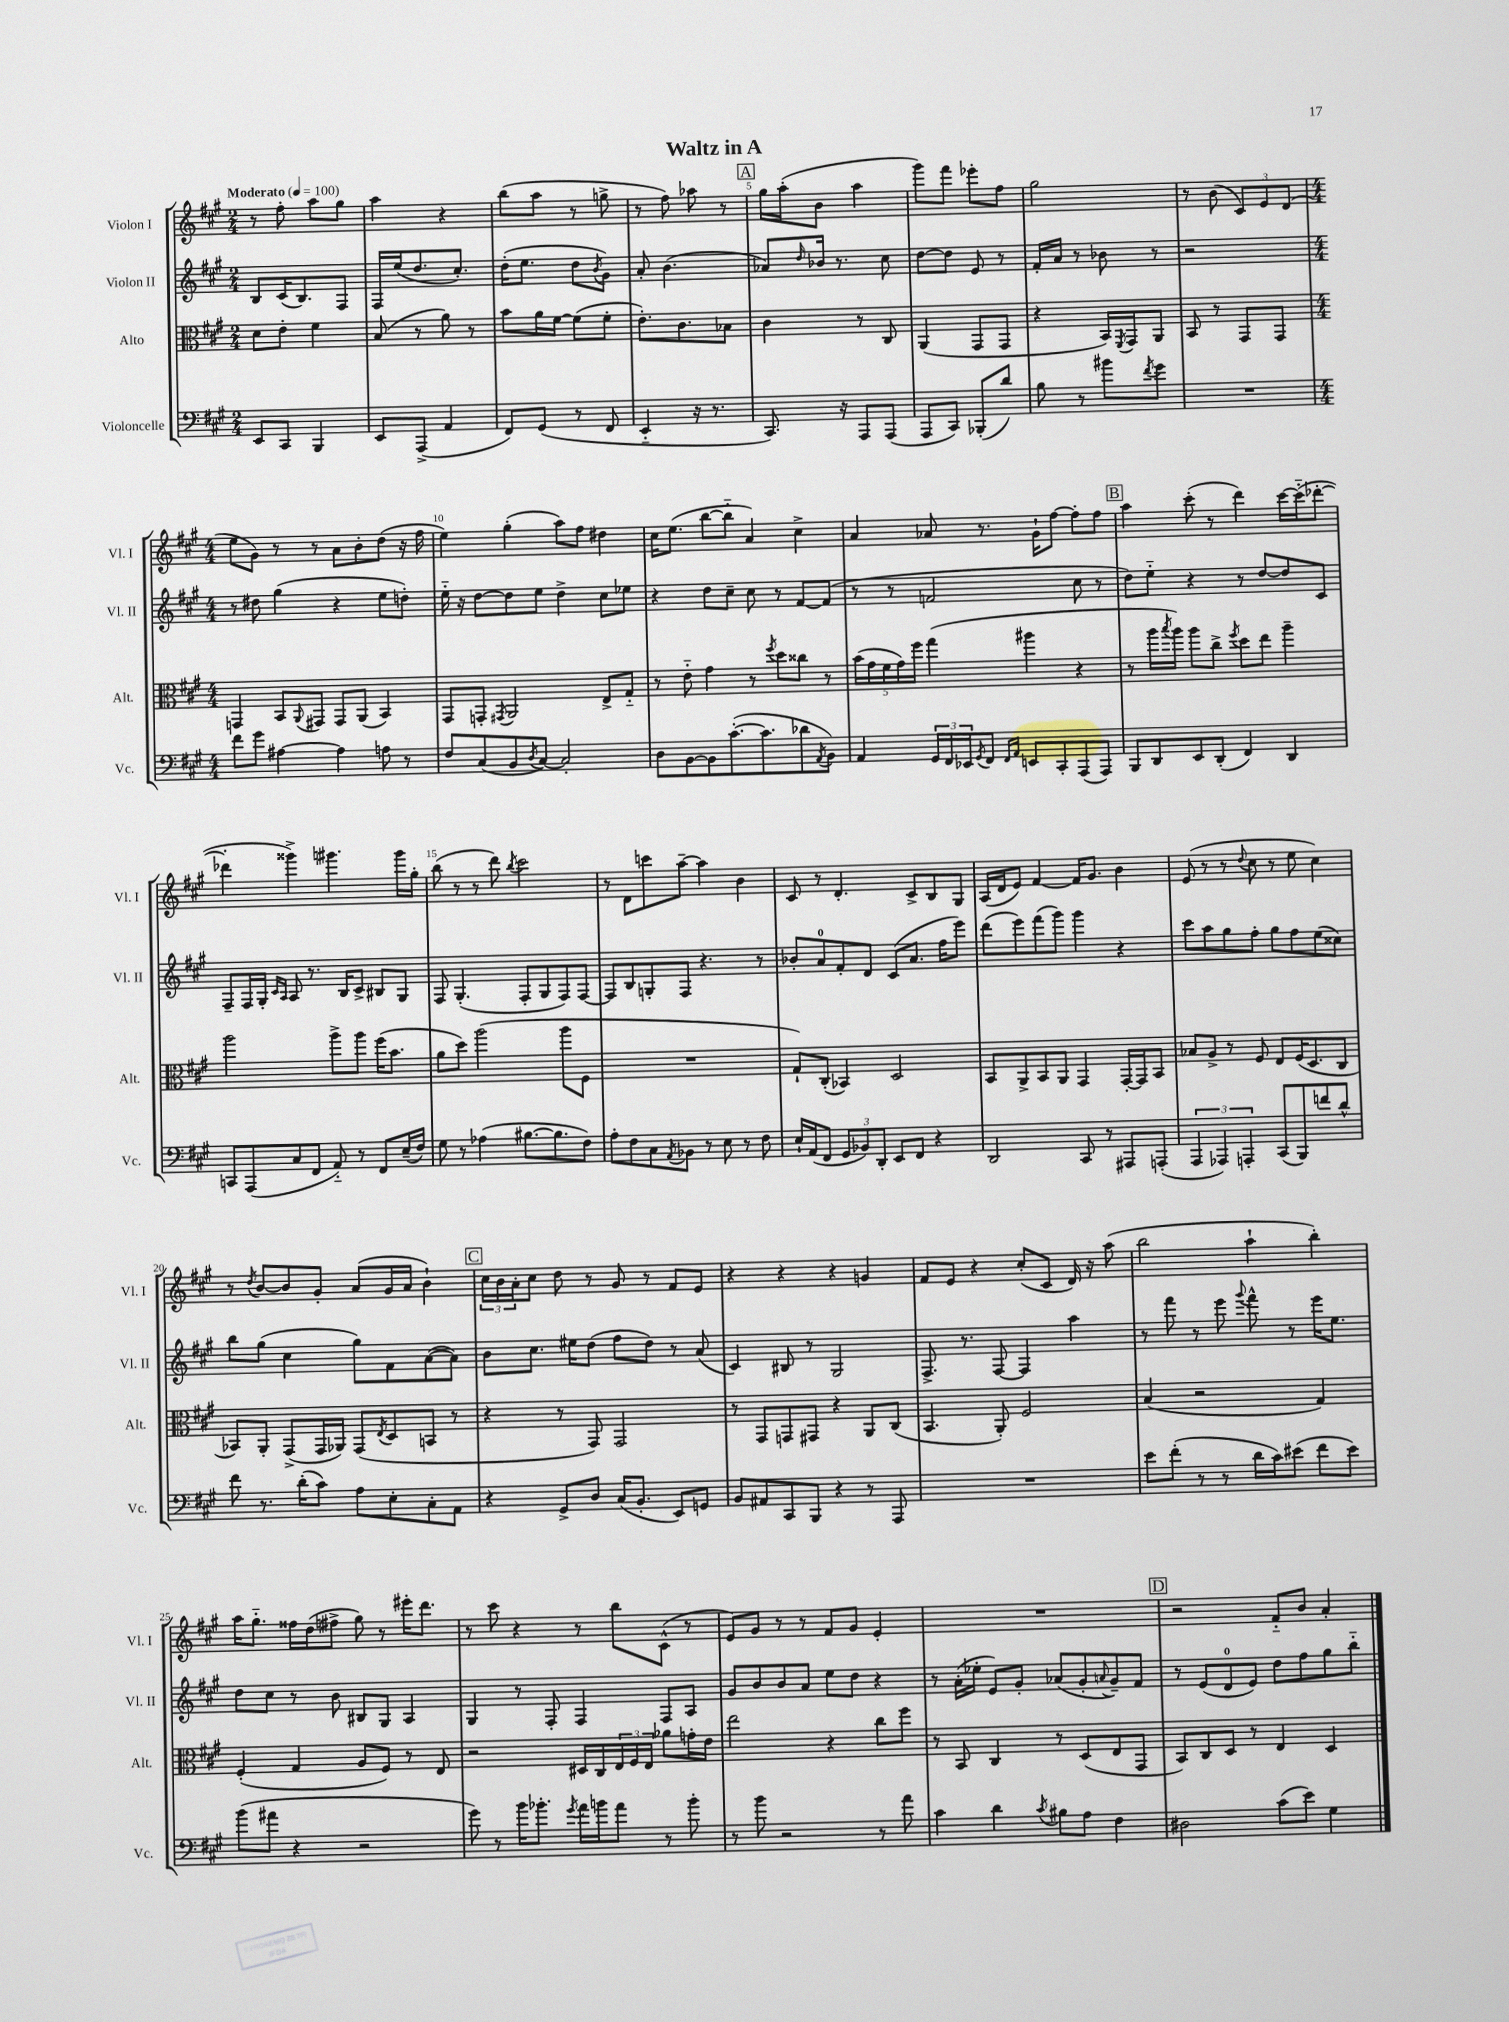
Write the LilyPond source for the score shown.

\header { title = "Waltz in A" }
<<
\new StaffGroup <<
\new Staff = "s0" \with { instrumentName = "Violon I" shortInstrumentName = "Vl. I" } {
    \clef treble \key a \major \numericTimeSignature \time 2/4 \tempo "Moderato" 4 = 100
    r8 fis''8-. a''8 gis''8 |
    a''4 r4 |
    b''8( a''8 r8 g''8-> |
    r8 fis''8) aes''8 r8 |
    \mark \markup { \box "A" } gis''16 a''16-.( b'8 a''4 |
    gis'''8) fis'''8 ees'''8-. fis''8 |
    gis''2 |
    r8 b'8( \tuplet 3/2 { cis'8) e'8 d'8( } |
    \numericTimeSignature \time 4/4 e''8 gis'8) r8 r8 a'8 b'8-. d''8( r16 fis''16 |
    e''4) gis''4-.( a''8) fis''8 dis''4 |
    cis''16 e''8.( b''8~ b''8-_ a'4) cis''4-> |
    a'4 aes'8 r8. gis'16-! fis''8~ fis''8-. fis''8 |
    \mark \markup { \box "B" } a''4 cis'''8-.( r8 d'''4) cis'''16~ cis'''16-_( des'''8~-. |
    des'''4-. gisis'''4->) gis'''4. gis'''16 gis''16-. |
    b''8( r8 r8 d'''8) \acciaccatura { b''8 } cis'''2 |
    r8 d'8 c'''8 a''8~-- a''4 b'4 |
    cis'8 r8 d'4.-. cis'8-> b8 gis8 |
    a16( d'16 e'8) fis'4~ fis'16 gis'8. b'4 |
    e'8( r8 r8 \appoggiatura { d''8 } cis''8 r8 e''8 cis''4) |
    r8 \acciaccatura { d''8 } b'8~ b'8 gis'8-. a'8( gis'16 a'16 b'4-!) |
    \mark \markup { \box "C" } \tuplet 3/2 { cis''16 b'16 a'16-. } cis''8 d''8 r8 gis'8 r8 fis'8 e'8 |
    r4 r4 r4 g'4 |
    fis'8 e'8 r4 cis''8-.( cis'8 d'16) r16 a''8( |
    b''2 a''4-! b''4-.) |
    a''16 gis''8.-_ fisis''16 d''16( fis''8-> gis''8) r8 eis'''16-. d'''8. |
    r8 cis'''8 r4 r8 b''8 cis'8-^( r8 |
    e'8) gis'8 r8 r8 fis'8 gis'8 e'4-. |
    R1 |
    \mark \markup { \box "D" } r2 fis'8-_ b'8 a'4-. \bar "|." |
}
\new Staff = "s1" \with { instrumentName = "Violon II" shortInstrumentName = "Vl. II" } {
    \clef treble \key a \major \numericTimeSignature \time 2/4
    b8 cis'16( b8.) fis8 |
    fis16 e''16( d''8. cis''8.-.) |
    d''16-.( e''8. d''8 \acciaccatura { b'8 } gis'8) |
    a'8-. b'4.( |
    \mark \markup { \box "A" } aes'8) \grace { d''16 } bes'16 r8. cis''8 |
    d''8~ d''8 e'8 r8 |
    fis'16-. a'16 r8 bes'8 r8 |
    r2 |
    \numericTimeSignature \time 4/4 r8 dis''8 gis''4( r4 e''8 d''8-.) |
    e''16-_ r16 d''8~ d''8 e''8 d''4-> cis''8 ees''8 |
    r4 d''8 cis''8-- cis''8 r8 fis'8~ fis'8( |
    r8 r8 f'2 cis''8 r8 |
    \mark \markup { \box "B" } d''8) e''8-_ r4 r8 d''8~ d''8 cis'8 |
    fis8-- fis16 gis16-. \grace { cis'16 a16 } a8 r8. b16 cis'8-> bis8 gis8 |
    fis8 gis4.-.( fis8-. gis8 fis8) fis8~ |
    fis8 b8 g8-. fis8 r4. r8 |
    bes'8-. a'8-0 fis'8-. d'8 cis'8( a'8. fis''16 e'''8) |
    d'''8( e'''8) fis'''8( gis'''8) gis'''4 r4 |
    cis'''8 a''8 gis''8 fis''8-. gis''8 fis''8 e''8( cisis''8) |
    b''8 gis''8( cis''4 gis''8) fis'8 a'8~( a'8) |
    \mark \markup { \box "C" } b'8 cis''8. eis''16 d''8( fis''8 d''8) r8 a'8( |
    cis'4) bis8 r8 gis2 |
    fis8.-> r8. fis8~ fis4 a''4 |
    r8 fis'''8 r8 e'''8 \appoggiatura { gis'''8 } fis'''8-^ r8 e'''16 e''8. |
    d''8 cis''8 r8 b'8 bis8 gis8 a4 |
    gis4 r8 fis8-. fis4 fis8 a8 |
    gis'8 b'8 b'8 a'8 e''8 d''8 r4 |
    r8 a'16-.( ees''16-. e'8) gis'8-. aes'8( gis'8-. \appoggiatura { a'8 } gis'8--) fis'8 |
    \mark \markup { \box "D" } r8 e'8( d'8-0 e'8) d''8 fis''8 gis''8 b''8-_ \bar "|." |
}
\new Staff = "s2" \with { instrumentName = "Alto" shortInstrumentName = "Alt." } {
    \clef alto \key a \major \numericTimeSignature \time 2/4
    d'8 e'8-. fis'4 |
    b8( r8 a'8) r8 |
    b'8 a'16 fis'16~ fis'8( fis'8-. |
    e'8.-.) cis'8. bes8 |
    \mark \markup { \box "A" } cis'4 r8 cis8 |
    a,4( gis,8 gis,8 |
    r4 b,16) \acciaccatura { fis,8 } gis,16 a,8 |
    b,8 r8 gis,8 gis,8 |
    \numericTimeSignature \time 4/4 g,4 b,8 \appoggiatura { a,8 } gis,8 gis,8 a,8( b,4) |
    gis,8 g,8-. \acciaccatura { gis,8 } a,2 e8-> gis8-_ |
    r8 e'8-_ gis'4 r8 \acciaccatura { fis''8 } d''8 cisis''8 r8 |
    \tuplet 5/4 { b'16( gis'16 fis'16 gis'16) fis''16 } gis''4( ais''4 r4 |
    \mark \markup { \box "B" } r8 a''16 \acciaccatura { b''8 } a''16) a''8 cis''8-> \acciaccatura { fis''8 } d''8 e''8 a''4-- |
    a''2 a''8-> a''8 fis''16( b'8. |
    a'8 d''8) a''2( a''8 fis8 |
    R1 |
    gis8-!) cis8-.( bes,4) d2 |
    b,8 a,8-> b,8 a,8 gis,4 gis,16~-. gis,16 b,8 |
    bes8 a8-> r8 fis8 e8 fis16( d8. cis8 |
    bes,8) a,8-. gis,8->( gis,16 aes,16) gis,8( \acciaccatura { e8 } d8 b,8 r8 |
    \mark \markup { \box "C" } r4 r8 gis,8) gis,2 |
    r8 gis,8 g,8 gis,8 r4 a,8 cis8( |
    b,4. a,8-.) fis2 |
    b4( r2 gis4) |
    fis4-.( gis4 a8 fis8) r8 e8 |
    r2 dis16 cis16 \tuplet 3/2 { e16 fis16 e16 } aes'8 g'16-. e'16 |
    e''2 r4 cis''8 fis''8 |
    r8 b,8 cis4 r8 d8( e8 gis,8 |
    \mark \markup { \box "D" } b,8) cis8 d8 r8 e4 d4 \bar "|." |
}
\new Staff = "s3" \with { instrumentName = "Violoncelle" shortInstrumentName = "Vc." } {
    \clef bass \key a \major \numericTimeSignature \time 2/4
    e,8 cis,8 b,,4 |
    e,8 a,,8->( a,4 |
    fis,8) gis,8( r8 fis,8 |
    e,4-_ r16 r8. |
    \mark \markup { \box "A" } cis,8.) r16 a,,8 a,,8( |
    a,,8 cis,8) bes,,8-.( d'8) |
    b8 r8 bis'8 \acciaccatura { fis'8 } gis'8 |
    R2 |
    \numericTimeSignature \time 4/4 fis'8 gis'8 ais4~ ais4 a8 r8 |
    fis8 cis8( b,8 \acciaccatura { d8 } cis8~) cis2-. |
    d8 b,8~ b,8 cis'8.~-.( cis'8. des'8 \acciaccatura { a,8 } b,8) |
    a,4 \tuplet 3/2 { gis,16 fis,16 ees,16 } \acciaccatura { gis,8 } fis,8 \grace { fis,16 a,16 } e,8 cis,8-. a,,8( a,,8) |
    \mark \markup { \box "B" } b,,8 d,8 e,8 d,8-.( fis,4) d,4 |
    c,8 a,,8( cis8 fis,8 a,8-_) r8 fis,8 e16--( fis16) |
    gis8 r8 aes4( bis8.~ bis8. fis8) |
    a8-. fis8 cis8 \acciaccatura { a,8 } bes,8 r8 e8 r8 fis8 |
    e16-! a,16( fis,8 \tuplet 3/2 { gis,8 bes,8) d,8-. } e,8 fis,8 r4 |
    d,2 cis,8 r8 ais,,8 a,,8-.( |
    \tuplet 3/2 { a,,4 aes,,4) a,,4-. } cis,8( b,,8) f'8 d'8-^ |
    fis'8 r8. d'16-.( cis'8) a8 e8-. cis8-. a,8 |
    \mark \markup { \box "C" } r4 gis,8-> d8 cis16( b,8.-. e,8) g,8 |
    b,8 ais,8 cis,8 b,,8 r4 r8 a,,8 |
    R1 |
    e'8 fis'8-.( r8 r8 d'16 cis'16) eis'8( fis'8 eis'8) |
    b'8( ais'8 r4 r2 |
    gis'8) r8 b'16 bes'8.-. \acciaccatura { gis'8 } a'16 b'16 a'8 r8 b'8-. |
    r8 b'8 r2 r8 a'8 |
    cis'4 d'4 \acciaccatura { cis'8 } bis8 a8 fis4 |
    \mark \markup { \box "D" } dis2 cis'8( e'8) gis4 \bar "|." |
}
>>
>>
\layout { \context { \Score \override BarNumber.break-visibility = ##(#f #t #t) barNumberVisibility = #(every-nth-bar-number-visible 5) } }
